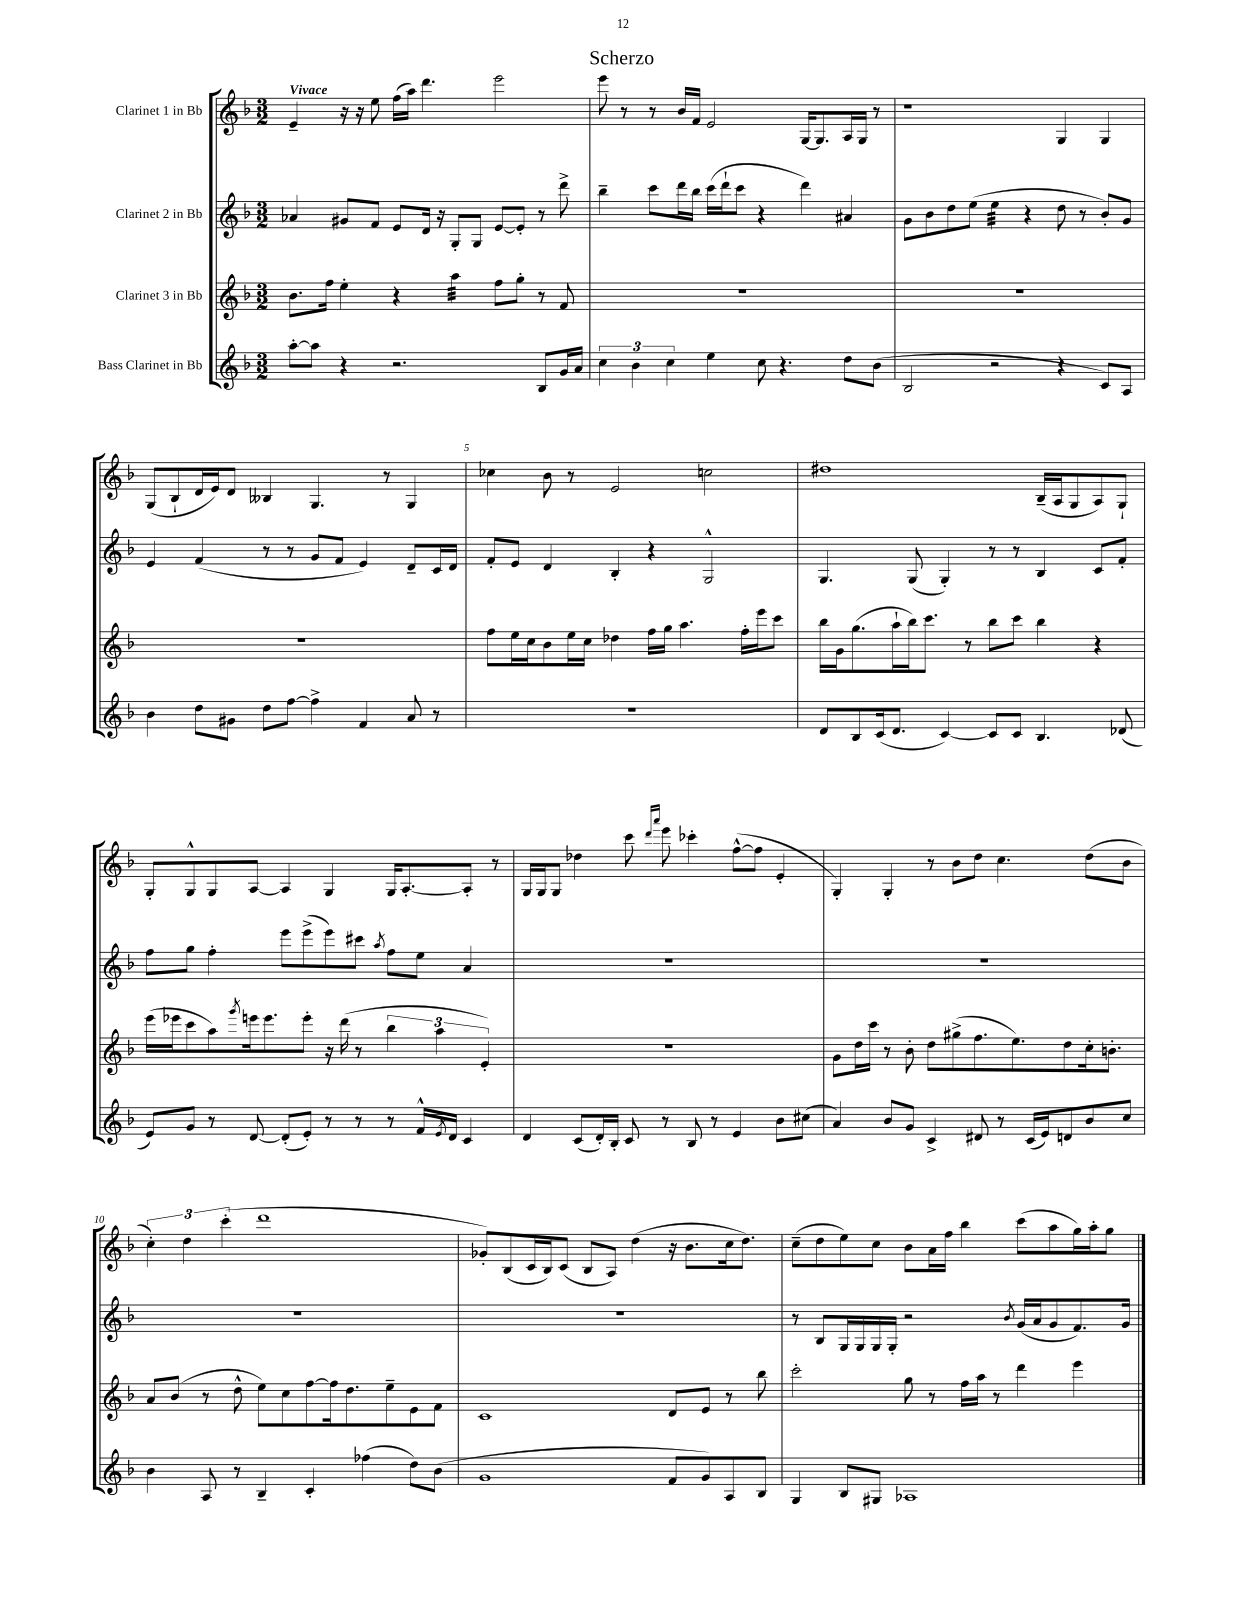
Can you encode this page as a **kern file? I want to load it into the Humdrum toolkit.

**kern	**kern	**kern	**kern
*part4	*part3	*part2	*part1
*staff4	*staff3	*staff2	*staff1
*I"Bass Clarinet in Bb	*I"Clarinet 3 in Bb	*I"Clarinet 2 in Bb	*I"Clarinet 1 in Bb
*clefG2	*clefG2	*clefG2	*clefG2
*k[b-]	*k[b-]	*k[b-]	*k[b-]
*M3/2	*M3/2	*M3/2	*M3/2
=1	=1	=1	=1
!	!	!	!LO:TX:a:B:t=Vivace
[8aa'\L	8.b-\L	4a-X/	4e~/
8aa\J]	.	.	.
.	16ff\Jk	.	.
4r	4ee'\	8g#X/L	16r
.	.	.	16r
.	.	8f/J	8ee\
2.r	4r	8e/L	(16ff\LL
.	.	.	16aa\JJ)
.	.	16d/Jk	4.ddd\
.	.	16r	.
*	*tremolo	*	*
.	32aa\LLL	8G'/L	.
.	32aa\	.	.
.	32aa\	.	.
.	32aa\	.	.
.	32aa\	8G/J	.
.	32aa\	.	.
.	32aa\	.	.
.	32aa\JJJ	.	.
*	*Xtremolo	*	*
.	8ff\L	[8e/L	2eee\
.	8gg'\J	8e'/J]	.
8B-/L	8r	8r	.
16g/L	8f/	8ddd^\	.
16a/JJ	.	.	.
=2	=2	=2	=2
6cc\	1.r	4bb-~\	8eee\
.	.	.	8r
6b-\	.	.	.
.	.	8ccc\L	8r
6cc\	.	.	.
.	.	16ddd\L	16b-/LL
.	.	16bb-\JJ	16f/JJ
4ee\	.	(16ccc\LL	2e/
.	.	16ddd`\J	.
.	.	8ccc\J	.
8cc\	.	4r	.
4.r	.	.	.
.	.	4ddd\)	[16G/KL
.	.	.	8.G/]
8dd\L	.	4a#X/	16A/L
.	.	.	16G/JJ
(8b-\J	.	.	8r
=3	=3	=3	=3
2B-/	1.r	8g\L	1r
.	.	8b-\	.
.	.	8dd\	.
.	.	(8ee\J	.
*	*	*tremolo	*
2r	.	32ee\LLL	.
.	.	32ee\	.
.	.	32ee\	.
.	.	32ee\	.
.	.	32ee\	.
.	.	32ee\	.
.	.	32ee\	.
.	.	32ee\JJJ	.
*	*	*Xtremolo	*
.	.	4r	.
4r	.	8dd\	4G/
.	.	8r	.
8c/L)	.	8b-'/L)	4G/
8A/J	.	8g/J	.
!!LO:LB:g=z
=4	=4	=4	=4
4b-\	1.r	4e/	(8G/L
.	.	.	8B-`/
8dd\L	.	(4f/	16d/L
.	.	.	16e/J)
8g#X\J	.	.	8d/J
8dd\L	.	8r	4B--X/
[8ff\J	.	8r	.
4ff^\]	.	8g/L	4.G/
.	.	8f/J	.
4f/	.	4e/)	.
.	.	.	8r
8a/	.	8d~/L	4G/
8r	.	16c/L	.
.	.	16d/JJ	.
=5	=5	=5	=5
1.r	8ff\L	8f'/L	4cc-X\
.	16ee\L	8e/J	.
.	16cc\J	.	.
.	8b-\	4d/	8b-\
.	16ee\L	.	8r
.	16cc\JJ	.	.
.	4dd-X\	4B-'/	2e/
.	16ff\LL	4r	.
.	16gg\JJ	.	.
.	4.aa\	.	.
.	.	2G^^/	2ccn\
.	16ff'\LL	.	.
.	16eee\J	.	.
.	8ccc\J	.	.
=6	=6	=6	=6
8d/L	16bb-\LL	4.G/	1dd#X
.	16g\J	.	.
8B-/	(8.gg\	.	.
(16c/k	.	.	.
8.d/J	16aa`\L	.	.
.	16bb-\J)	(8G/	.
.	8.ccc\J	.	.
[4c/)	.	4G'/)	.
.	8r	.	.
8c/L]	8bb-\L	8r	.
8c/J	8ccc\J	8r	.
4.B-/	4bb-\	4B-/	(16B-~/LL
.	.	.	16A/J
.	.	.	8G/
.	4r	8c/L	8A/)
(8d-X/	.	8f'/J	8G`/J
!!LO:LB:g=z
=7	=7	=7	=7
8e/L)	(16eee\LL	8ff\L	8G'/L
.	16eee-X\J	.	.
8g/J	8ccc\	8gg\J	8G^^/
8r	8aa\)	4ff'\	8G/
.	8qggg/	.	.
[8d/	16eeen\k	.	[8A/J
.	8.eee\	.	.
(8d'/L]	.	8eee\L	4A/]
8e'/J)	8eee'\J	(8eee^\	.
8r	16r	8eee\)	4G/
.	(16ddd\	.	.
8r	8r	8ccc#X\J	.
.	.	8qaa/	.
8r	6bb-\	8ff\L	16G/KL
.	.	.	[8.A'/
16f^^/LL	.	8ee\J	.
.	6aa\	.	.
8qe/	.	.	.
16d/JJ	.	.	.
4c/	.	4a/	8A'/J]
.	6e'/)	.	.
.	.	.	8r
=8	=8	=8	=8
4d/	1.r	1.r	16G/LL
.	.	.	16G/J
.	.	.	8G/J
(8c/L	.	.	4dd-X\
16d'/L)	.	.	.
16B-'/JJ	.	.	.
8c/	.	.	8ccc\
.	.	.	16qqddd/LL
.	.	.	16qqaaa/JJ
8r	.	.	8eee\
8B-/	.	.	4ccc-X'\
8r	.	.	.
4e/	.	.	([8ff^^\L
.	.	.	8ff\J]
8b-\L	.	.	4e'/
(8cc#X\J	.	.	.
=9	=9	=9	=9
4a/)	8g\L	1.r	4G'/)
.	16dd\L	.	.
.	16ccc\JJ	.	.
8b-/L	8r	.	4G'/
8g/J	8b-'\	.	.
4c^/	8dd\L	.	8r
.	(8gg#X^\	.	8b-\L
8d#X/	8.ff\	.	8dd\J
8r	.	.	4.cc\
.	8.ee\)	.	.
(16c/LL	.	.	.
16e/J)	.	.	.
8dn/	8dd\	.	.
8b-/	16cc'\k	.	(8dd\L
.	8.bn'\J	.	.
8cc/J	.	.	8b-\J
!!LO:LB:g=z
=10	=10	=10	=10
4b-\	8a/L	1.r	6cc'\)
.	(8b-/J	.	.
.	.	.	6dd\
8A/	8r	.	.
.	.	.	(6ccc'\
8r	8dd^^\	.	.
4B-~/	8ee\L)	.	1ddd
.	8cc\	.	.
4c'/	[8ff\	.	.
.	16ff\k]	.	.
.	8.dd\	.	.
(4ff-X\	.	.	.
.	8ee~\	.	.
8dd\L)	8e\	.	.
(8b-\J	8f\J	.	.
=11	=11	=11	=11
1g	1c	1.r	8g-X'/L)
.	.	.	(8B-/
.	.	.	16c/L
.	.	.	16B-/J)
.	.	.	(8c/J
.	.	.	8B-/L
.	.	.	8A/J)
.	.	.	(4dd\
8f/L	8d/L	.	16r
.	.	.	8.b-\L
8g/)	8e/J	.	.
8A/	8r	.	16cc\k
.	.	.	8.dd\J)
8B-/J	8bb-\	.	.
=12	=12	=12	=12
4G/	2ccc'\	8r	(8cc~\L
.	.	8B-/L	8dd\
8B-/L	.	16G/L	8ee\)
.	.	16G/	.
8G#X/J	.	16G/	8cc\J
.	.	16G'/JJ	.
1A-X	8gg\	2r	8b-\L
.	8r	.	16a\L
.	.	.	16ff\JJ
.	16ff\LL	.	4bb-\
.	16aa\JJ	.	.
.	8r	.	.
.	.	8qb-/	.
.	4ddd\	(16g/LL	(8ccc\L
.	.	16a/J	.
.	.	8g/	8aa\
.	4eee\	8.f/)	16gg\L)
.	.	.	16aa'\J
.	.	.	8gg\J
.	.	16g/Jk	.
==	==	==	==
*-	*-	*-	*-
